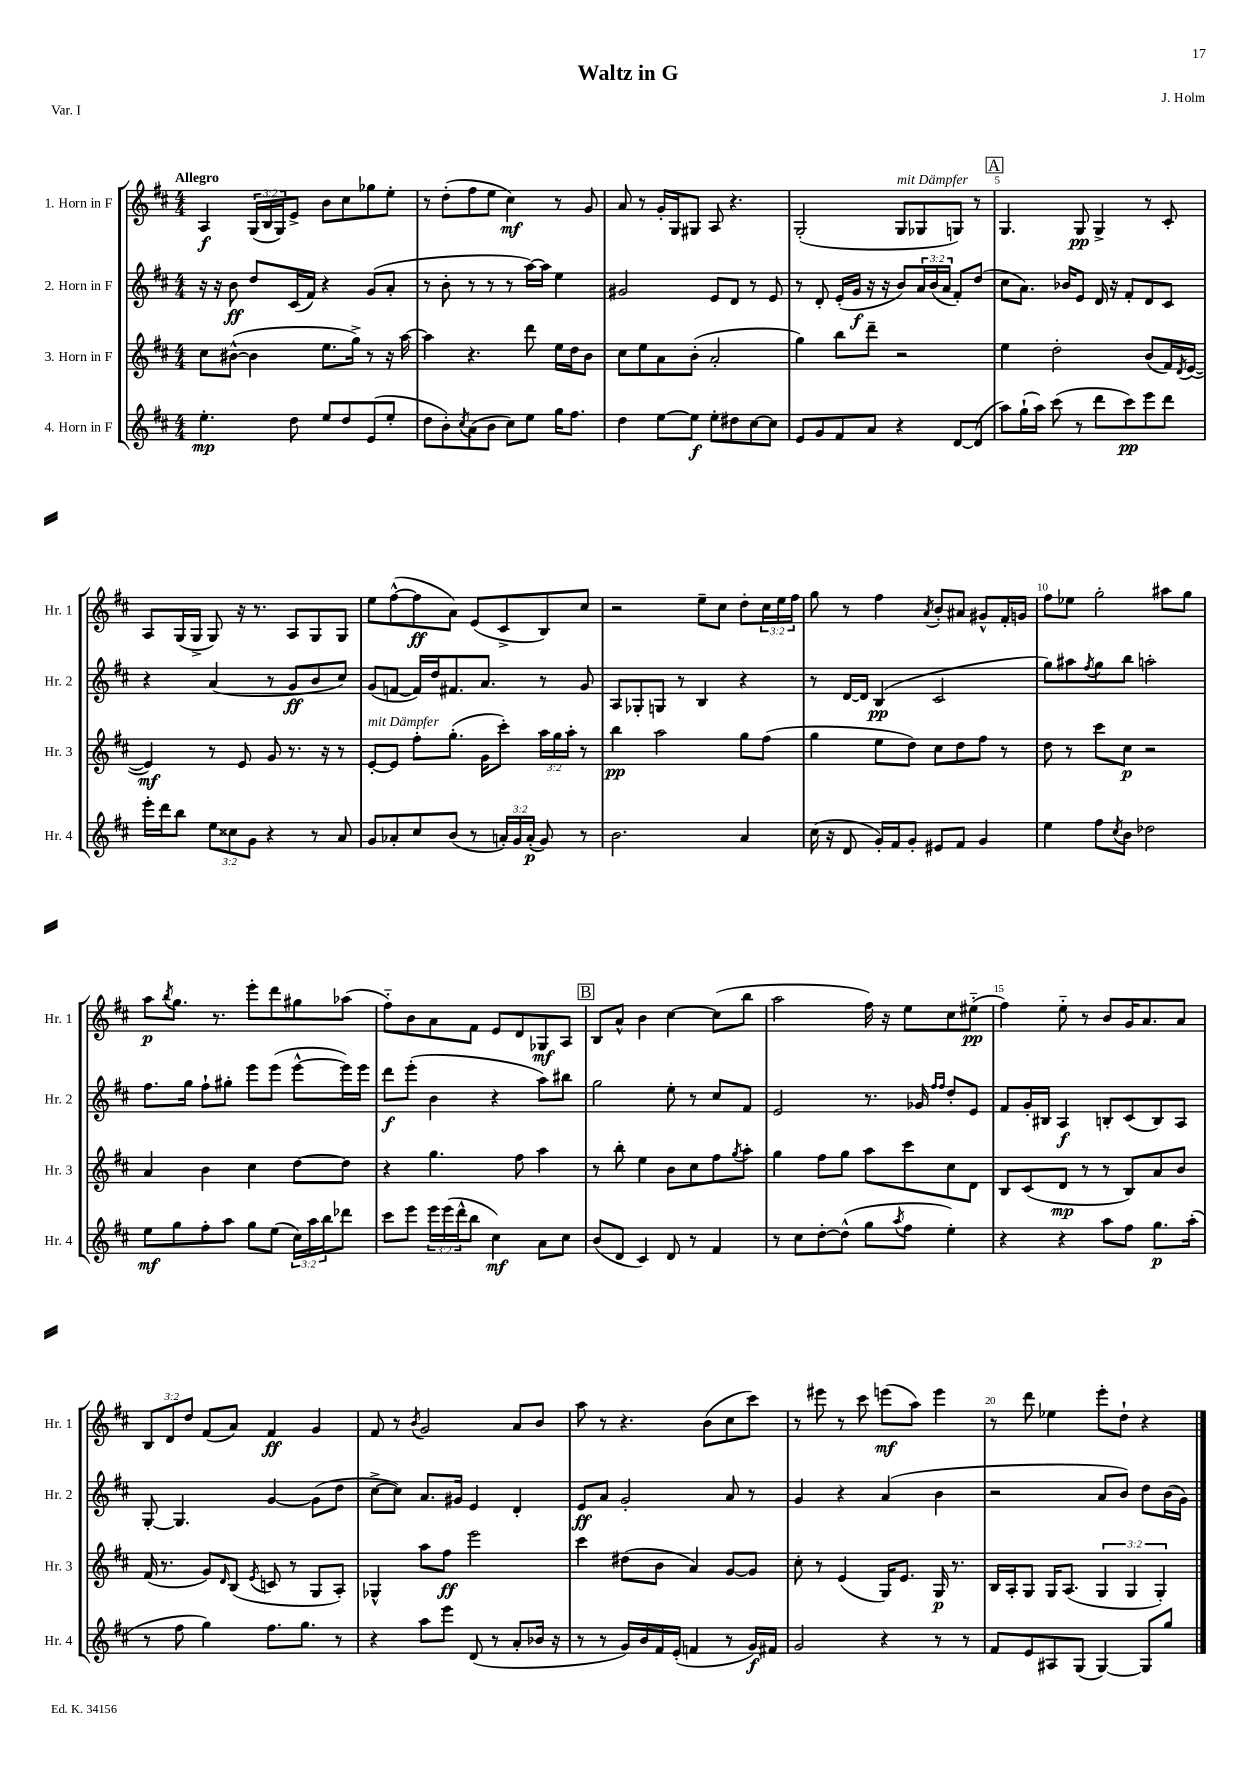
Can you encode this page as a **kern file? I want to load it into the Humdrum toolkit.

**kern	**dynam	**kern	**dynam	**kern	**dynam	**kern	**dynam
*part4	*part4	*part3	*part3	*part2	*part2	*part1	*part1
*staff4	*staff4	*staff3	*staff3	*staff2	*staff2	*staff1	*staff1
*I"4. Horn in F	*	*I"3. Horn in F	*	*I"2. Horn in F	*	*I"1. Horn in F	*
*I'Hr. 4	*	*I'Hr. 3	*	*I'Hr. 2	*	*I'Hr. 1	*
*clefG2	*	*clefG2	*	*clefG2	*	*clefG2	*
*k[f#c#]	*	*k[f#c#]	*	*k[f#c#]	*	*k[f#c#]	*
*M4/4	*	*M4/4	*	*M4/4	*	*M4/4	*
=1	=1	=1	=1	=1	=1	=1	=1
!	!	!	!	!	!	!LO:TX:a:B:t=Allegro	!
4.ee'\	mp	8cc#\L	.	16r	.	4A/	f
.	.	.	.	16r	.	.	.
.	.	([8b#X^^\J	.	8b\	ff	.	.
.	.	4b#\]	.	8dd/L	.	(24G/LL	.
.	.	.	.	.	.	24B/	.
.	.	.	.	.	.	24G/J)	.
8dd\	.	.	.	(16c#/L	.	8e^/J	.
.	.	.	.	16f#/JJ)	.	.	.
8ee/L	.	8.ee\L	.	4r	.	8b\L	.
8dd/	.	.	.	.	.	8cc#\	.
.	.	16gg^\Jk)	.	.	.	.	.
(8e/	.	8r	.	(8g/L	.	8gg-X\	.
8ee'/J	.	16r	.	8a'/J	.	8ee'\J	.
.	.	[16aa\	.	.	.	.	.
=2	=2	=2	=2	=2	=2	=2	=2
8dd\L	.	4aa\]	.	8r	.	8r	.
8b'\)	.	.	.	8b'\	.	(8dd'\L	.
8qcc#/	.	.	.	.	.	.	.
(8a\	.	4.r	.	8r	.	8ff#\	.
8b\J	.	.	.	8r	.	8ee\J	.
8cc#\L)	.	.	.	8r	.	4cc#\)	mf
8ee\J	.	8ddd\	.	[16aa\LL)	.	.	.
.	.	.	.	16aa\JJ]	.	.	.
16gg\KL	.	16ee\LL	.	4ee\	.	8r	.
8.ff#\J	.	16dd\J	.	.	.	.	.
.	.	8b\J	.	.	.	8g/	.
=3	=3	=3	=3	=3	=3	=3	=3
4dd\	.	8cc#\L	.	2g#X/	.	8a/	.
.	.	8ee\	.	.	.	8r	.
[8ee\L	.	8a\	.	.	.	16g'/LL	.
.	.	.	.	.	.	16G/J	.
8ee\J]	f	(8b'\J	.	.	.	8G#X/J	.
8ee'\L	.	2a'/	.	8e/L	.	8A/	.
8dd#X\	.	.	.	8d/J	.	4.r	.
[8cc#\	.	.	.	8r	.	.	.
8cc#\J]	.	.	.	8e/	.	.	.
=4	=4	=4	=4	=4	=4	=4	=4
8e/L	.	4gg\)	.	8r	.	(2G'/	.
8g/	.	.	.	8d'/	.	.	.
8f#/	.	8bb\L	.	(16e'/LL	.	.	.
.	.	.	.	16g/JJ	f	.	.
8a/J	.	8ddd~\J	.	16r	.	.	.
.	.	.	.	16r	.	.	.
!	!	!	!	!	!	!LO:TX:a:i:t=mit Dämpfer	!
4r	.	2r	.	8b/L)	.	8G/L	.
.	.	.	.	24a/L	.	8G-X/	.
.	.	.	.	(24b/	.	.	.
.	.	.	.	24a/JJ	.	.	.
[8d/L	.	.	.	8f#'/L)	.	8Gn/J)	.
(8d/J]	.	.	.	(8dd/J	.	8r	.
!!LO:REH:place=s1:t=A
=5	=5	=5	=5	=5	=5	=5	=5
8aa\L)	.	4ee\	.	8cc#\L	.	4.G/	.
(16gg`\L	.	.	.	8.a\J)	.	.	.
16aa\JJ)	.	.	.	.	.	.	.
(8ccc#\	.	2dd'\	.	.	.	.	.
.	.	.	.	16b-X/KL	.	.	.
8r	.	.	.	8e/J	.	8G/	pp
8ddd\L	.	.	.	16d/	.	4G^/	.
.	.	.	.	16r	.	.	.
8ccc#\)	pp	.	.	8f#'/L	.	.	.
8eee\	.	(8b/L	.	8d/	.	8r	.
8ddd\J	.	16f#/L)	.	8c#/J	.	8c#'/	.
.	.	8qd/	.	.	.	.	.
.	.	([16e/JJ	.	.	.	.	.
!!LO:LB:g=z
=6	=6	=6	=6	=6	=6	=6	=6
16eee'\LL	.	4e/])	mf	4r	.	8A/L	.
16ddd\J	.	.	.	.	.	.	.
8bb\J	.	.	.	.	.	(16G/L	.
.	.	.	.	.	.	16G^/JJ	.
12ee\L	.	8r	.	(4a/	.	8G/)	.
12cc##X\	.	.	.	.	.	.	.
.	.	8e/	.	.	.	16r	.
12g\J	.	.	.	.	.	.	.
.	.	.	.	.	.	8.r	.
4r	.	8g/	.	8r	.	.	.
.	.	8.r	.	8g/L	ff	8A/L	.
8r	.	.	.	8b/	.	8G/	.
.	.	16r	.	.	.	.	.
8a/	.	8r	.	8cc#/J)	.	8G/J	.
=7	=7	=7	=7	=7	=7	=7	=7
!	!	!LO:TX:a:i:t=mit Dämpfer	!	!	!	!	!
8g/L	.	[8e'/L	.	(8g/L	.	8ee\L	.
8a-X'/	.	8e/J]	.	[8fn/J	.	([8ff#^^\	.
8cc#/	.	8ff#'\L	.	16f/LL])	.	8ff#\]	ff
.	.	.	.	16dd/J	.	.	.
(8b/J	.	(8.gg'\J	.	8.f#X/	.	8a\J)	.
8r	.	.	.	.	.	(8e/L	.
.	.	16g\KL	.	8.a/J	.	.	.
24an'/LL)	.	8ccc#'\J)	.	.	.	8c#^/	.
24g/	.	.	.	.	.	.	.
(24a'/JJ	p	.	.	.	.	.	.
8g/)	.	24aa\LL	.	8r	.	8B/)	.
.	.	24gg\	.	.	.	.	.
.	.	24aa'\JJ	.	.	.	.	.
8r	.	8r	.	8g/	.	8cc#/J	.
=8	=8	=8	=8	=8	=8	=8	=8
2.b\	.	4bb\	pp	8A/L	.	2r	.
.	.	.	.	8G-X'/	.	.	.
.	.	2aa\	.	8Gn/J	.	.	.
.	.	.	.	8r	.	.	.
.	.	.	.	4B/	.	8ee~\L	.
.	.	.	.	.	.	8cc#\J	.
4a/	.	8gg\L	.	4r	.	8dd'\L	.
.	.	(8ff#\J	.	.	.	24cc#\L	.
.	.	.	.	.	.	24ee\	.
.	.	.	.	.	.	24ff#\JJ	.
=9	=9	=9	=9	=9	=9	=9	=9
(16cc#\	.	4gg\	.	8r	.	8gg\	.
16r	.	.	.	.	.	.	.
8d/	.	.	.	[16d/LL	.	8r	.
.	.	.	.	16d/JJ]	.	.	.
16g'/LL)	.	8ee\L	.	(4B/	pp	4ff#\	.
16f#/J	.	.	.	.	.	.	.
8g'/J	.	8dd\J)	.	.	.	.	.
.	.	.	.	.	.	8qa/	.
8e#X/L	.	8cc#\L	.	2c#/	.	8b'/L	.
8f#/J	.	8dd\	.	.	.	8a#X/J	.
4g/	.	8ff#\J	.	.	.	8g#X^^/L	.
.	.	8r	.	.	.	16f#'/L	.
.	.	.	.	.	.	16gn/JJ	.
=10	=10	=10	=10	=10	=10	=10	=10
4ee\	.	8dd\	.	8gg\L)	.	8ff#\L	.
.	.	8r	.	8aa#X\	.	8ee-X\J	.
.	.	.	.	8qff#/	.	.	.
8ff#\L	.	8ccc#\L	.	8gg\	.	2gg'\	.
8qcc#/	.	.	.	.	.	.	.
8b\J	.	8cc#\J	p	8bb\J	.	.	.
2dd-X\	.	2r	.	2aan'\	.	.	.
.	.	.	.	.	.	8aa#X\L	.
.	.	.	.	.	.	8gg\J	.
!!LO:LB:g=z
=11	=11	=11	=11	=11	=11	=11	=11
8ee\L	mf	4a/	.	8.ff#\L	.	8aa\L	p
.	.	.	.	.	.	8qbb/	.
8gg\	.	.	.	.	.	8.gg\J	.
.	.	.	.	16gg\Jk	.	.	.
8ff#'\	.	4b\	.	8ff#`\L	.	.	.
.	.	.	.	.	.	8.r	.
8aa\J	.	.	.	8gg#X'\J	.	.	.
8gg\L	.	4cc#\	.	8eee\L	.	8eee'\L	.
(8ee\J	.	.	.	(8eee\J	.	8ddd\	.
24cc#\LL)	.	[8dd\L	.	[8eee^^\L	.	8gg#X\	.
24aa\	.	.	.	.	.	.	.
24bb\J	.	.	.	.	.	.	.
8ddd-X\J	.	8dd\J]	.	16eee\L])	.	(8aa-X\J	.
.	.	.	.	16eee\JJ	.	.	.
=12	=12	=12	=12	=12	=12	=12	=12
8ccc#\L	.	4r	.	8ddd\L	f	8ff#\L)	.
8eee\J	.	.	.	(8eee'\J	.	8b\	.
24eee\LL	.	4.gg\	.	4b\	.	8a\	.
(24eee\	.	.	.	.	.	.	.
24ddd^^\J	.	.	.	.	.	.	.
8bb\J	.	.	.	.	.	8f#\J	.
4cc#\)	mf	.	.	4r	.	8e/L	.
.	.	8ff#\	.	.	.	8d/	.
8a\L	.	4aa\	.	8aa\L)	.	8G-X/	mf
8cc#\J	.	.	.	8bb#X\J	.	8A/J	.
!!LO:REH:place=s1:t=B
=13	=13	=13	=13	=13	=13	=13	=13
(8b/L	.	8r	.	2gg\	.	8B/L	.
8d/J	.	8bb'\	.	.	.	8a^^/J	.
4c#/)	.	4ee\	.	.	.	4b\	.
8d/	.	8b\L	.	8ee'\	.	[4cc#\	.
8r	.	8cc#\	.	8r	.	.	.
4f#/	.	8ff#\	.	8cc#/L	.	(8cc#\L]	.
.	.	8qgg/	.	.	.	.	.
.	.	8aa'\J	.	8f#/J	.	8bb\J	.
=14	=14	=14	=14	=14	=14	=14	=14
8r	.	4gg\	.	2e/	.	2aa\	.
8cc#\L	.	.	.	.	.	.	.
[8dd'\	.	8ff#\L	.	.	.	.	.
(8dd^^\J]	.	8gg\J	.	.	.	.	.
8gg\L	.	8aa\L	.	8.r	.	16ff#\)	.
.	.	.	.	.	.	16r	.
8qaa/	.	.	.	.	.	.	.
8ff#\J	.	8ccc#\	.	.	.	8ee\L	.
.	.	.	.	16g-X/	.	.	.
.	.	.	.	16qqff#/LL	.	.	.
.	.	.	.	16qqff#/JJ	.	.	.
4ee'\)	.	8cc#\	.	8dd'/L	.	8cc#\	.
.	.	8d\J	.	8e/J	.	(8ee#X\J	pp
=15	=15	=15	=15	=15	=15	=15	=15
4r	.	8B/L	.	8f#/L	.	4ff#\)	.
.	.	(8c#/	.	16g'/L	.	.	.
.	.	.	.	16B#X/JJ	.	.	.
4r	.	8d/J	mp	4A/	f	8ee\	.
.	.	8r	.	.	.	8r	.
8aa\L	.	8r	.	8Bn'/L	.	8b/L	.
8ff#\J	.	8B/L)	.	(8c#/	.	16g/K	.
.	.	.	.	.	.	8.a/	.
8.gg\L	p	8a/	.	8B/)	.	.	.
.	.	8b/J	.	8A/J	.	8a/J	.
(16aa'\Jk	.	.	.	.	.	.	.
!!LO:LB:g=z
=16	=16	=16	=16	=16	=16	=16	=16
8r	.	(16f#/	.	[8G'/	.	12B/L	.
.	.	8.r	.	.	.	.	.
.	.	.	.	.	.	12d/	.
8ff#\	.	.	.	4.G/]	.	.	.
.	.	.	.	.	.	12dd/J	.
4gg\)	.	8g/L)	.	.	.	(8f#/L	.
.	.	16qqd/	.	.	.	.	.
.	.	(8B/J	.	.	.	8a/J)	.
.	.	8qe/	.	.	.	.	.
8.ff#\L	.	8cn/	.	[4g/	.	4f#/	ff
.	.	8r	.	.	.	.	.
8.gg\J	.	.	.	.	.	.	.
.	.	8G/L	.	(8g\L]	.	4g/	.
8r	.	8A'/J)	.	8dd\J	.	.	.
=17	=17	=17	=17	=17	=17	=17	=17
4r	.	4G-X^^/	.	[8cc#^\L	.	8f#/	.
.	.	.	.	8cc#\J])	.	8r	.
.	.	.	.	.	.	8qb/	.
8aa\L	.	8aa\L	.	8.a/L	.	2g/	.
8eee\J	.	8ff#\J	ff	.	.	.	.
.	.	.	.	16g#X/Jk	.	.	.
(8d/	.	2eee\	.	4e/	.	.	.
8r	.	.	.	.	.	.	.
8a'/L	.	.	.	4d'/	.	8a/L	.
16b-X/Jk	.	.	.	.	.	8b/J	.
16r	.	.	.	.	.	.	.
=18	=18	=18	=18	=18	=18	=18	=18
8r	.	4ccc#\	.	8e/L	ff	8aa\	.
8r	.	.	.	8a/J	.	8r	.
16g/LL)	.	(8dd#X\L	.	2g'/	.	4.r	.
16b/	.	.	.	.	.	.	.
16f#/	.	8b\J	.	.	.	.	.
(16e'/JJ	.	.	.	.	.	.	.
4fn/	.	4a/)	.	.	.	.	.
.	.	.	.	.	.	(8b\L	.
8r	.	[8g/L	.	8a/	.	8cc#\	.
16g/LL)	f	8g/J]	.	8r	.	8ccc#\J)	.
16f#X/JJ	.	.	.	.	.	.	.
=19	=19	=19	=19	=19	=19	=19	=19
2g/	.	8cc#'\	.	4g/	.	8r	.
.	.	8r	.	.	.	8eee#X\	.
.	.	(4e/	.	4r	.	8r	.
.	.	.	.	.	.	8ccc#\	.
4r	.	16G/KL)	.	(4a/	.	(8eeen\L	mf
.	.	8.e/J	.	.	.	.	.
.	.	.	.	.	.	8aa\J)	.
8r	.	16G/	p	4b\	.	4eee\	.
.	.	8.r	.	.	.	.	.
8r	.	.	.	.	.	.	.
=20	=20	=20	=20	=20	=20	=20	=20
8f#/L	.	16B/LL	.	2r	.	8r	.
.	.	16A'/J	.	.	.	.	.
8e/	.	8G/J	.	.	.	8ddd\	.
8A#X/	.	16G/KL	.	.	.	4ee-X\	.
.	.	(8.A/J	.	.	.	.	.
(8G/J	.	.	.	.	.	.	.
[4G/)	.	6G/	.	8a/L	.	8eee'\L	.
.	.	.	.	8b/J)	.	8dd`\J	.
.	.	6G/	.	.	.	.	.
8G/L]	.	.	.	8dd\L	.	4r	.
.	.	6G'/)	.	.	.	.	.
8gg/J	.	.	.	(16b\L	.	.	.
.	.	.	.	16g\JJ)	.	.	.
==	==	==	==	==	==	==	==
*-	*-	*-	*-	*-	*-	*-	*-
